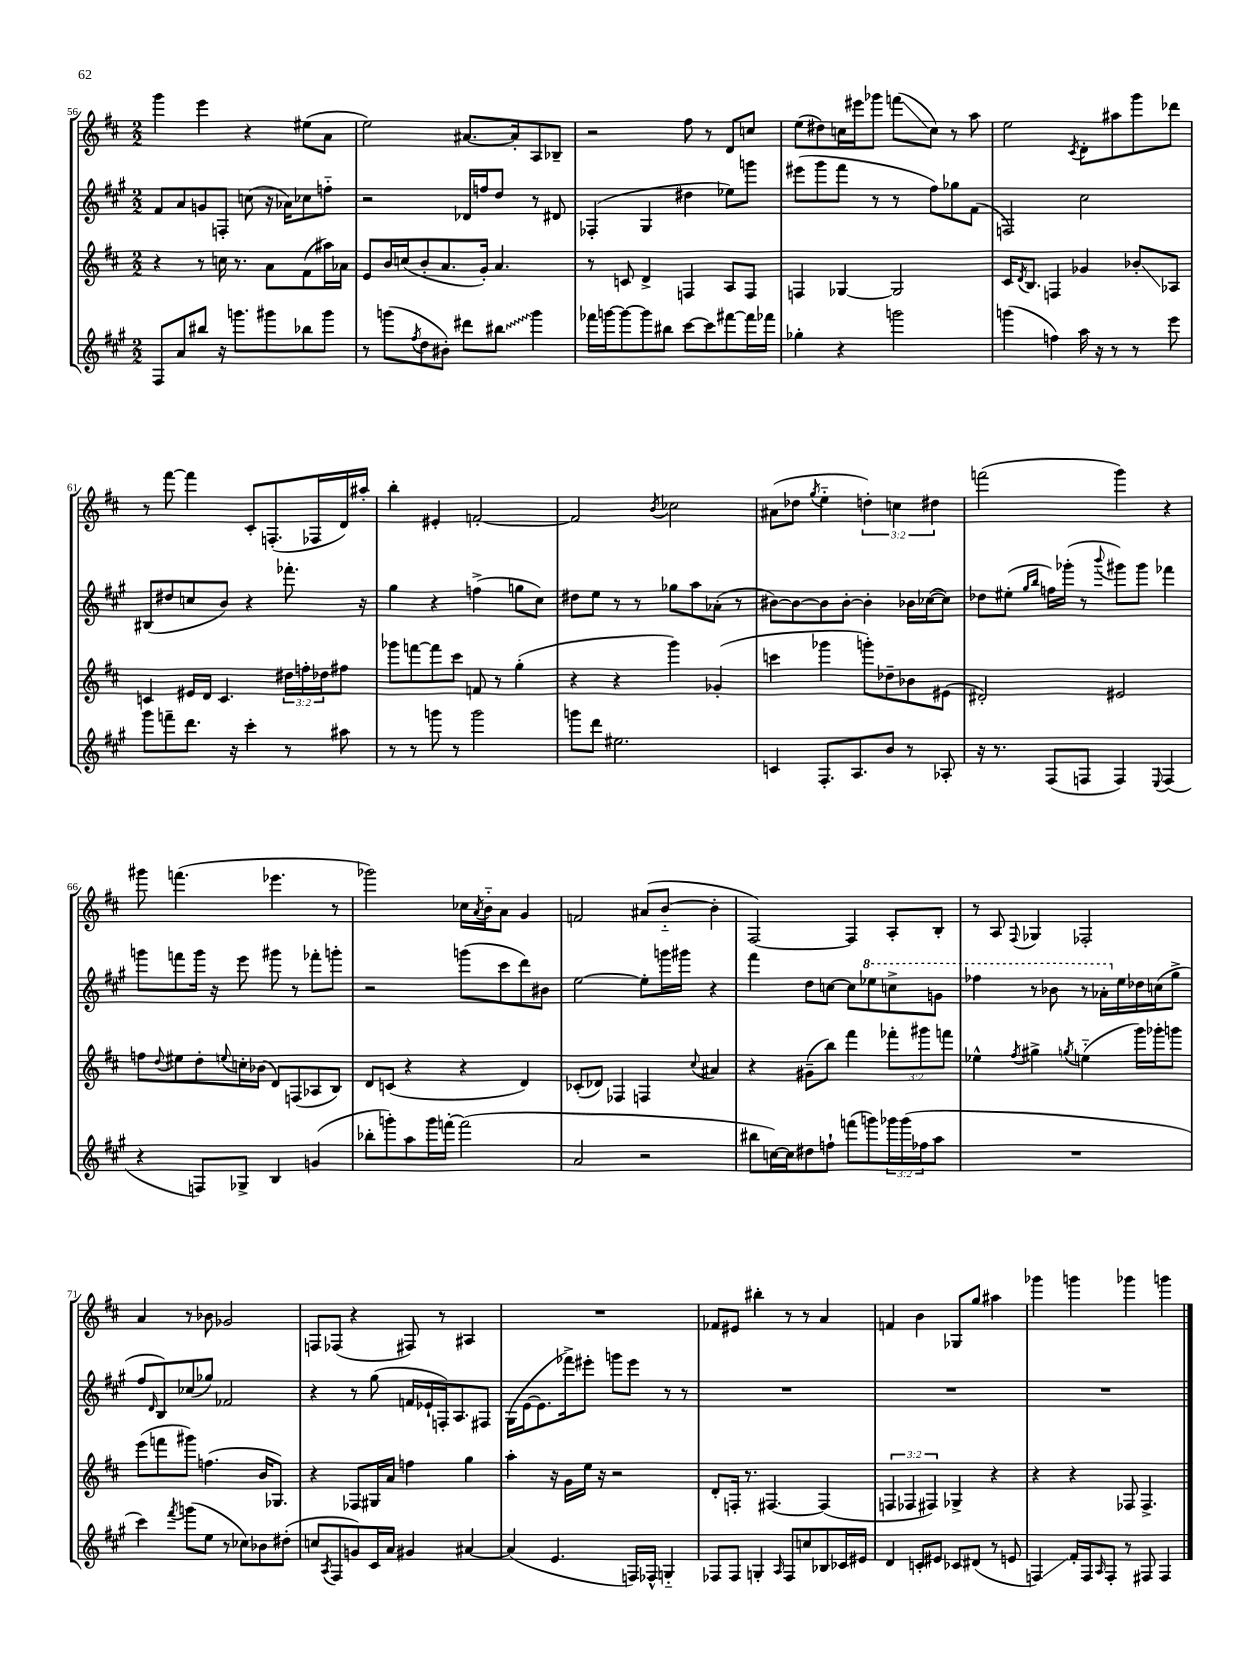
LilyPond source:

<<
\new StaffGroup <<
\new Staff = "s0" {
    \clef treble \key d \major \numericTimeSignature \time 2/2 \override Staff.TupletNumber.text = #tuplet-number::calc-fraction-text
    g'''4 e'''4 r4 eis''8( a'8 |
    e''2) ais'8.~ ais'16-. a8 bes8-- |
    r2 fis''8 r8 d'8 c''8 |
    e''8( dis''8) c''16 eis'''16 ges'''8 f'''8\glissando( c''8) r8 a''8 |
    e''2 \acciaccatura { cis'8 } d'8-. ais''8 g'''8 des'''8 |
    r8 fis'''8~ fis'''4 cis'8-. f8.-.( fes16 d'16) ais''16-. |
    b''4-. eis'4-. f'2~-. |
    f'2 \acciaccatura { b'8 } ces''2 |
    ais'8( des''8 \acciaccatura { g''8 } e''4-_ \tuplet 3/2 { d''4-.) c''4 dis''4 } |
    f'''2( g'''4) r4 |
    gis'''8 f'''4.( ees'''4. r8 |
    ges'''2) ces''16 \acciaccatura { a'8 } b'16-_ a'8 g'4 |
    f'2 ais'8( b'8~-_ b'4-. |
    fis2~) fis4 a8-. b8-. |
    r8 a8 \appoggiatura { fis8 } ges4 fes2-. |
    a'4 r8 bes'8 ges'2 |
    f8 fes8( r4 fis8) r8 ais4 |
    R1 |
    fes'8 eis'8 bis''4-. r8 r8 a'4 |
    f'4 b'4 ges8 g''8 ais''4 |
    ges'''4 g'''4 ges'''4 g'''4 \bar "|." |
}
\new Staff = "s1" {
    \clef treble \key a \major \numericTimeSignature \time 2/2
    fis'8 a'8 g'8 f8-. c''8( r16 aes'16) ces''8 f''8-_ |
    r2 des'16 f''16 d''8 r8 dis'8 |
    fes4-.( gis4 dis''4 ees''8) g'''8 |
    eis'''8( gis'''8 fis'''8 r8 r8 fis''8) ges''8 fis'8( |
    f2) cis''2 |
    bis8( dis''8 c''8 b'8) r4 fes'''8.-. r16 |
    gis''4 r4 f''4->( g''8 cis''8) |
    dis''8 e''8 r8 r8 ges''8 a''8 aes'8-.( r8 |
    bis'8~) bis'8~ bis'8 bis'8~-. bis'4-. bes'16 ces''16~( ces''8) |
    des''8 eis''8-.( \grace { gis''16 b''16 } f''16) ges'''16-.( r8 \appoggiatura { b'''8 } gis'''8) gis'''8 fes'''4 |
    g'''8 f'''8 g'''16 r16 e'''8 gis'''8 r8 fes'''8-. g'''8-. |
    r2 g'''8( cis'''8 d'''8) bis'8 |
    e''2~ e''8-. g'''16 gis'''16 r4 |
    fis'''4 d''8 c''8~ c''8 \ottava #1 ees'''8 c'''8-> g''8 |
    fes'''4 r8 bes''8 r8 aes''16-. \ottava #0 e''16 des''16 c''16( gis''8-> |
    fis''8 \grace { d'16 } b8) ces''8( ges''8) fes'2 |
    r4 r8 gis''8( f'16 ees'16-! f16-.) a8. fis8 |
    gis16( e'16~ e'8. fes'''16->) eis'''8-. g'''8 eis'''8 r8 r8 |
    R1 |
    R1 |
    R1 \bar "|." |
}
\new Staff = "s2" {
    \clef treble \key d \major \numericTimeSignature \time 2/2 \override Staff.TupletNumber.text = #tuplet-number::calc-fraction-text
    r4 r8 c''16 r8. a'8 fis'8( ais''16) aes'16 |
    e'8 b'16 c''16( b'8-. a'8. g'16-.) a'4. |
    r8 c'8 d'4-> f4 a8 f8 |
    f4 ges4~ ges2 |
    cis'16 \acciaccatura { d'8 } b8. f4 ges'4 bes'8-.\glissando aes8 |
    c'4 eis'16 d'16 c'4. \tuplet 3/2 { dis''16 f''16-. des''16 } fis''8 |
    ges'''8 f'''8~ f'''8 cis'''8 f'8 r8 g''4-.( |
    r4 r4 g'''4) ges'4-.( |
    c'''4 ges'''4 g'''8-.) des''8-- bes'8 eis'8( |
    dis'2-.) eis'2 |
    f''8 \appoggiatura { d''8 } eis''8 d''8-. \appoggiatura { e''8 } c''16-. bes'16( d'8) f8( aes8 b8) |
    d'8 c'8( r4 r4 d'4) |
    ces'8-.( des'8) fes4 f4 \appoggiatura { cis''8 } ais'4 |
    r4 gis'8--( b''8) fis'''4 \tuplet 3/2 { fes'''8-. gis'''8 f'''8 } |
    ees''4-^ \acciaccatura { fis''8 } gis''4-> \acciaccatura { g''8 } e''4-_( g'''16) ges'''16-. g'''8 |
    e'''8( f'''8 gis'''8) f''4.( b'16 ges8.) |
    r4 fes8 gis16 a'16 f''4 g''4 |
    a''4-. r16 g'16 e''16 r16 r2 |
    d'8-. f16-. r8. fis4.~ fis4( |
    \tuplet 3/2 { f4 fes4 fis4) } ges4-> r4 |
    r4 r4 fes8 fes4.-> \bar "|." |
}
\new Staff = "s3" {
    \clef treble \key a \major \numericTimeSignature \time 2/2 \override Staff.TupletNumber.text = #tuplet-number::calc-fraction-text
    fis8 a'8 bis''8 r16 g'''8. gis'''8 bes''8 gis'''8 |
    r8 g'''8( \acciaccatura { fis''8 } d''8 bis'8-.) dis'''8 \once \override Glissando.style = #'zigzag bis''8\glissando g'''4 |
    fes'''16 g'''16~ g'''8~ g'''8 bis''8 cis'''8~ cis'''8 fis'''8~ fis'''16 fes'''16 |
    ges''4-. r4 g'''2 |
    g'''4( f''4) a''16 r16 r8 r8 e'''8 |
    gis'''8 f'''8-- d'''8. r16 cis'''4-. r8 ais''8 |
    r8 r8 g'''8 r8 g'''2 |
    g'''8 d'''8 eis''2. |
    c'4 fis8.-. a8. b'8 r8 aes8-. |
    r16 r8. fis8( f8 f4) \appoggiatura { e8 } f4( |
    r4 f8) ges8-> b4 g'4( |
    bes''8-. g'''8-.) a''8 g'''16 f'''16~-. f'''2( |
    a'2 r2 |
    bis''8 c''16~) c''16 dis''8 f''8-! f'''8( g'''8) \tuplet 3/2 { ges'''16 ges'''16( fes''16 } a''8 |
    R1 |
    cis'''4) \acciaccatura { fis'''8 } g'''8( e''8 r8 ces''8) bes'8 dis''8-.( |
    c''8 \acciaccatura { a8 } fis8 g'8) cis'16 a'16 gis'4 ais'4~ |
    ais'4( e'4. f16) fes16-^ g4-_ |
    fes8 fes8 g4-. \grace { a16 } fes8 c''8 bes8 ces'16 eis'16 |
    d'4 c'8-. eis'8 ces'8 dis'8( r8 e'8 |
    f4\glissando) fis'16-. f16 \grace { a16 } f8-. r8 fis8 fis4 \bar "|." |
}
>>
>>
\layout { \context { \Score currentBarNumber = #56 } }
